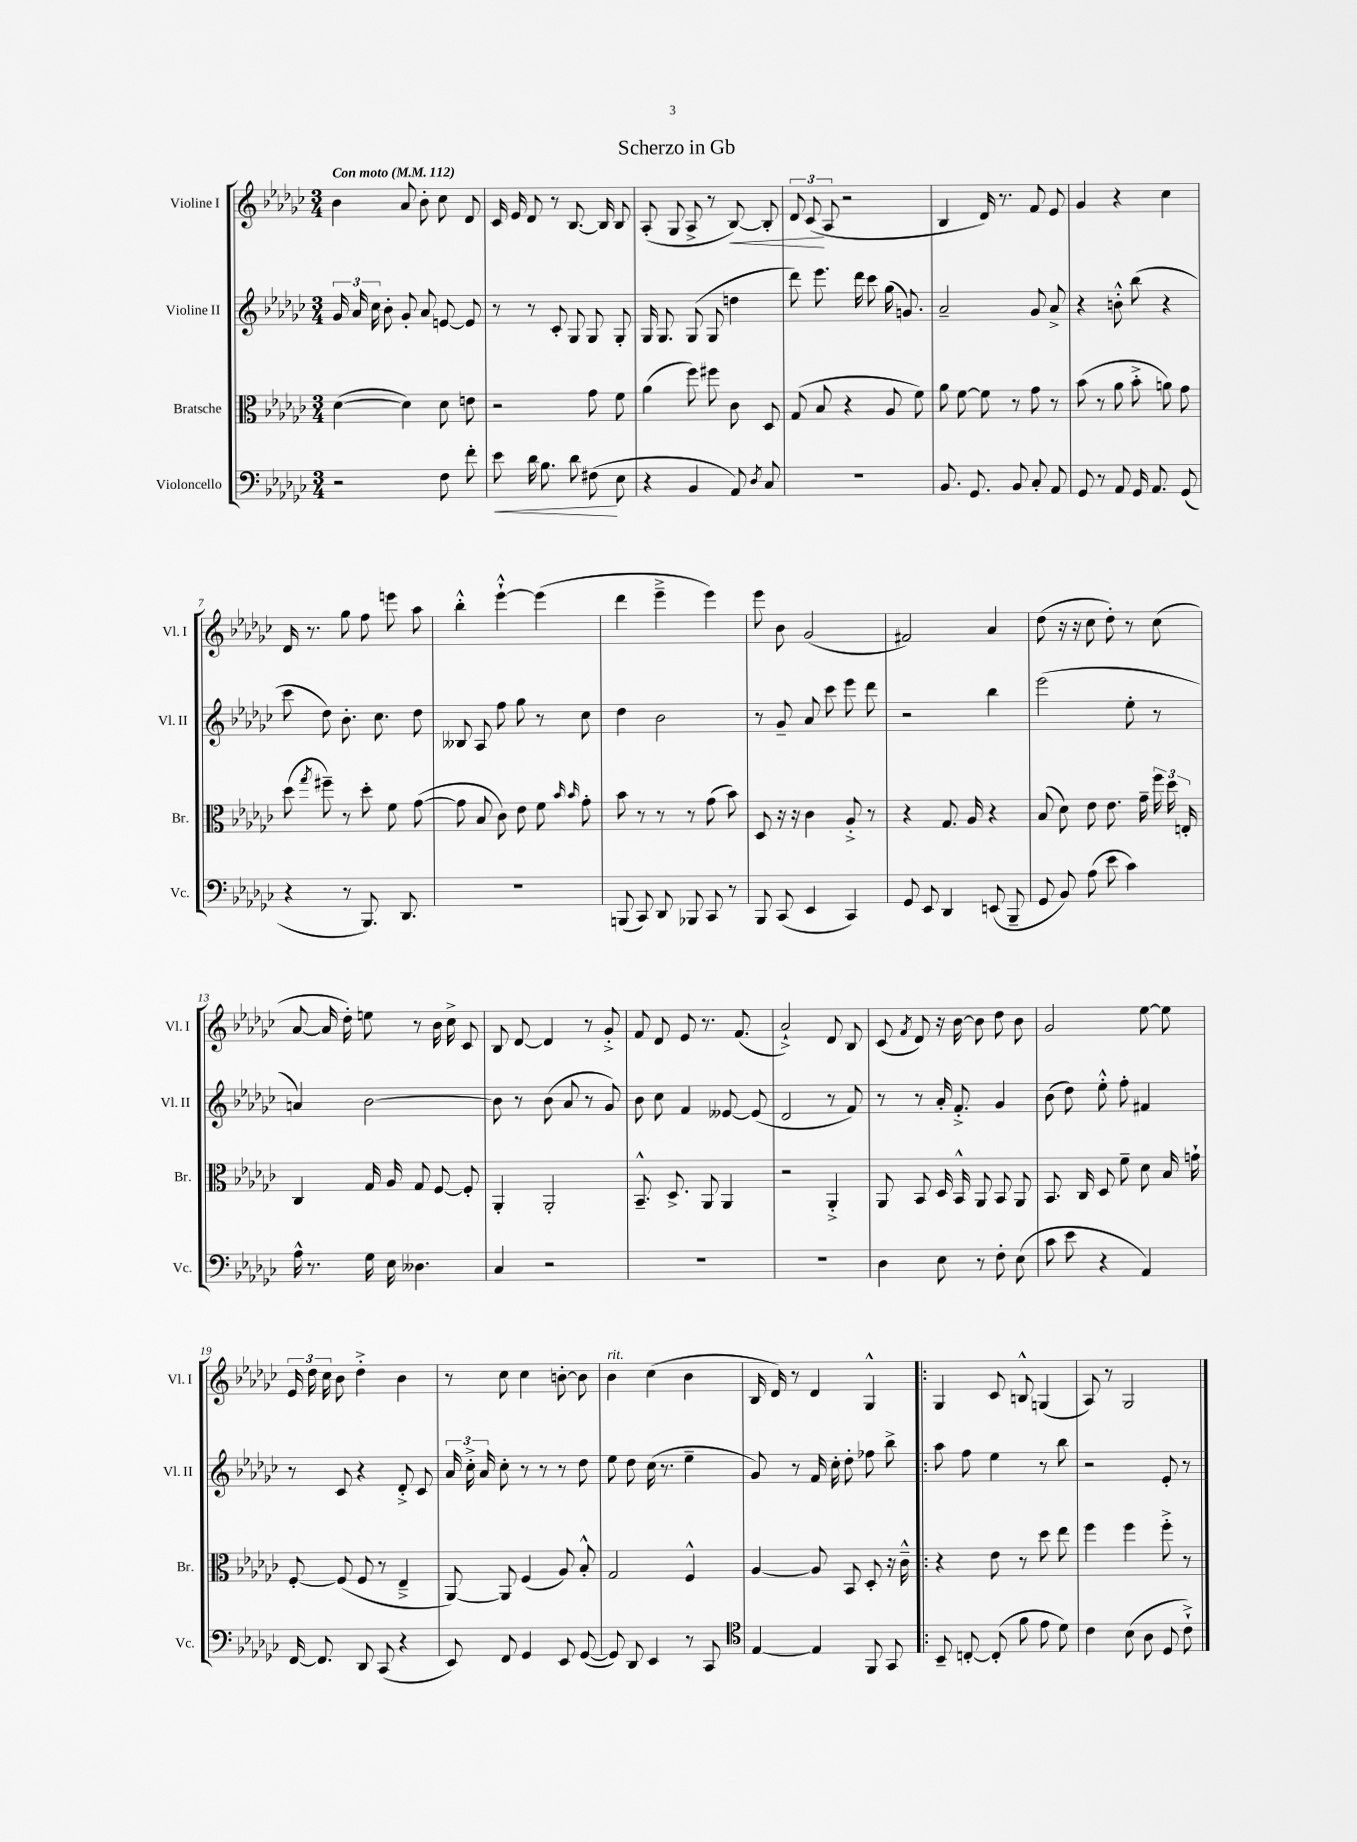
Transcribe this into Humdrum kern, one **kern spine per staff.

**kern	**kern	**kern	**kern
*staff4	*staff3	*staff2	*staff1
*clefF4	*clefC3	*clefG2	*clefG2
*k[b-e-a-d-g-c-]	*k[b-e-a-d-g-c-]	*k[b-e-a-d-g-c-]	*k[b-e-a-d-g-c-]
*M3/4	*M3/4	*M3/4	*M3/4
*MM112	*MM112	*MM112	*MM112
2r	([4d-	24g-	4b-
.	.	24a-	.
.	.	24cc-	.
.	.	8b-'	.
.	4d-])	8g-'	8a-
.	.	8a-	8b-'
8F	8d-	[8e	8cc-
8f'	8e	8e]	8d-
=	=	=	=
8e-	2r	8r	16c-
.	.	.	16e-
16d-	.	8r	8d-
8.B-	.	.	.
.	.	8c-'	8r
8d-	.	8G-	[8.B-
(8F#	8g-	8G-	.
.	.	.	16B-]
8E-	8f	8G-'	8B-
=	=	=	=
4r	(4a-	16G-	(8A-'
.	.	8.G-	.
.	.	.	8G-
4BB-	8ff)	(8G-	8A-^
.	8ff#	8G-	8r
8AA-)	8c-	4dd	[8B-)
8qD-	.	.	.
8C-	8D-	.	8B-']
=	=	=	=
2.r	(8G-	8ddd-)	12d-
.	.	.	(12c-
.	8B-	8.eee-	.
.	.	.	12A-
.	4r	.	2r
.	.	16ddd-	.
.	.	8ccc-	.
.	8A-	(16gg-	.
.	.	8.g)	.
.	8f)	.	.
=	=	=	=
8.BB-	8a-	2a-~	4B-
.	[8f	.	.
8.GG-	.	.	.
.	8f]	.	16d-)
.	.	.	8.r
8BB-	8r	.	.
8C-'	8g-	8g-	8f
8AA-	8r	8a-^	8e-
=	=	=	=
8GG-	(8b-	4r	4g-
8r	8r	.	.
8AA-	8a-	8b'^^	4r
16GG-	8b-'^	(8bb-	.
8.AA-	.	.	.
.	8a)	4r	4cc-
(8GG-	8g-	.	.
=	=	=	=
4r	(8dd-	8ccc-	16d-
.	.	.	8.r
.	8qgg-	.	.
.	8ff#~)	8dd-)	.
8r	8r	8.b-'	8gg-
8.BBB-)	8dd-'	.	8ff
.	.	8.cc-	.
.	8f	.	8eee
8.DD-	.	.	.
.	([8g-	8dd-	8aa-
=	=	=	=
2.r	8g-]	8B--	4bb-'^^
.	8B-	8A-	.
.	8c-)	8ff	[4eee-`^^
.	8e-	8gg-	.
.	8f	8r	(4eee-]
.	16qqb-	.	.
.	16qqb-	.	.
.	8g-'	8cc-	.
=	=	=	=
(8BBB	8b-	4dd-	4ddd-
8CC-)	8r	.	.
8DD-	8r	2b-	4eee-~^
8BBB-	8r	.	.
8CC-	(8g-	.	4eee-)
8r	8b-)	.	.
=	=	=	=
8BBB-	8D-	8r	8eee-
(8CC-	16r	8g-~	8b-
.	16r	.	.
4EE-	4c-	8a-	(2g-
.	.	8ccc-	.
4CC-)	8A-'^	8eee-	.
.	8r	8ddd-	.
=	=	=	=
8GG-	4r	2r	2f#)
8EE-	.	.	.
4DD-	8.G-	.	.
.	16A-	.	.
(8EE	4r	4bb-	4a-
8BBB-~	.	.	.
=	=	=	=
8GG-	(8B-	(2eee-	(8dd-
8BB-)	8d-)	.	16r
.	.	.	16r
(8A-	8e-	.	8cc-
8e-	8.e-	.	8dd-')
4c-)	.	8ee-'	8r
.	16g-~	.	.
.	24ff	8r	(8cc-
.	24dd-	.	.
.	24E'	.	.
=	=	=	=
16A-^^	4C-	4a)	[8a-
8.r	.	.	.
.	.	.	16a-]
.	.	.	16dd-')
16G-	16G-	[2b-	8ee
16E-	16A-	.	.
4.D--	8G-	.	8r
.	[8F	.	16b-
.	.	.	16cc-^
.	8F']	.	8c-
=	=	=	=
4C-	4AA-'	8b-]	8B-
.	.	8r	[8d-
2r	2AA-'	(8b-	4d-]
.	.	8a-	.
.	.	8r	8r
.	.	8g-)	8g-'^
=	=	=	=
2.r	8.BB-~^^	8b-	8f
.	.	8cc-	8d-
.	8.D-^	.	.
.	.	4f	8e-
.	8AA-	.	8.r
.	4AA-	[8e--	.
.	.	.	(8.f
.	.	(8e--]	.
=	=	=	=
2.r	2r	2d-	2a-`^)
.	4AA-'^	8r	8d-
.	.	8f)	8B-
=	=	=	=
4D-	8AA-	8r	(8c-
.	.	.	8qf
.	8BB-	8r	8d-)
8E-	16D-	16a-'	16r
.	16BB-^^	8.f'^	[16b-
8r	8AA-	.	8b-]
8F'	8BB-	4g-	8dd-
(8E-	8AA-	.	8b-
=	=	=	=
8c-	8.BB-	(8b-	2g-
8e-	.	8dd-)	.
.	16C-	.	.
4r	8D-	8ee-'^^	.
.	8f~	8ff'	.
4AA-)	8d-	4f#	[8ee-
.	16B-	.	8ee-]
.	16g`	.	.
=	=	=	=
[16FF	[8F'	8r	24e-
.	.	.	24dd-
8.FF]	.	.	.
.	.	.	24cc-
.	(8F]	8c-	8b-
8DD-	8F	4r	4dd-'^
(8CC-	8r	.	.
4r	4E-~^	8d-'^	4b-
.	.	8c-	.
=	=	=	=
8EE-)	[8AA-)	24a-	8r
.	.	24cc-'^	.
.	.	24a-	.
8FF	8AA-]	8cc-'	8cc-
4GG-	(4F	8r	4cc-
.	.	8r	.
8EE-	8A-)	8r	[8b'
([8GG-	8B-'^^	8dd-	8b]
=	=	=	=
8GG-])	2G-	8ee-	4b-
8DD-	.	8dd-	.
4EE-	.	(16cc-	(4cc-
.	.	8.r	.
8r	4F^^	4ee-~	4b-
8CC-	.	.	.
=	=	=	=
*clefC4	*	*	*
[4E-	[4A-	8g-)	16B-
.	.	.	16d-)
.	.	8r	8r
4E-]	8A-]	16f	4d-
.	.	16cc-'	.
.	8BB-	8dd-'	.
8FF	8D-'	8ff-	4G-^^
8GG-	16r	8bb-^	.
.	16c-~^^	.	.
=!|:	=!|:	=!|:	=!|:
8BB-~	4r	8aa-	4G-
[8C'	.	8ff	.
(8C']	8e-	4ee-	8c-
8f	8r	.	8B^^
8e-	8dd-	8r	(4G
8d-)	8ee-	8bb-	.
=	=	=	=
4c-	4ff	2r	8A-)
.	.	.	8r
(8B-	4ff	.	2G-
8A-	.	.	.
8D-	8ff'^	8e-'	.
8c-`^)	8r	8r	.
==	==	==	==
*-	*-	*-	*-
